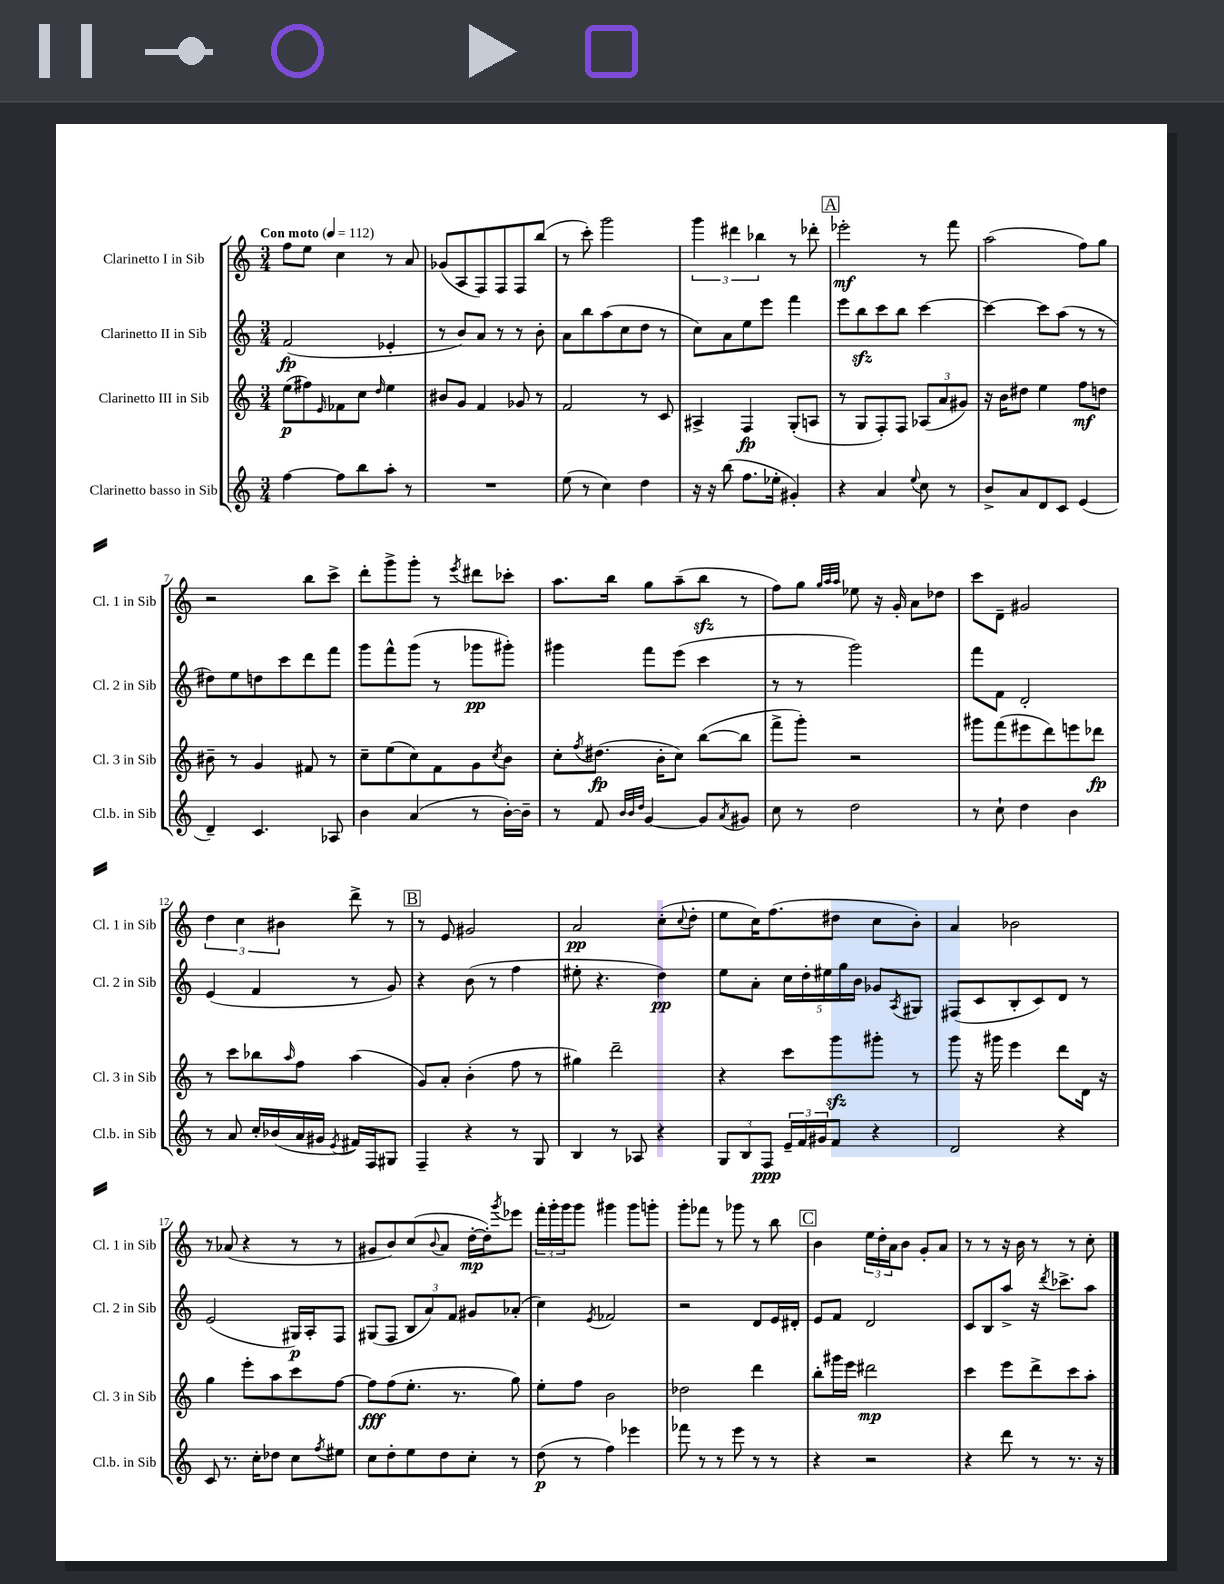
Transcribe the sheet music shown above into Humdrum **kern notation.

**kern	**kern	**kern	**kern
*staff4	*staff3	*staff2	*staff1
*clefG2	*clefG2	*clefG2	*clefG2
*k[]	*k[]	*k[]	*k[]
*M3/4	*M3/4	*M3/4	*M3/4
*MM112	*MM112	*MM112	*MM112
[4ff	(8ee	(2f	8ff
.	8ff#)	.	8ee
.	16qqe	.	.
8ff]	8f-	.	4cc
8bb	8cc	.	.
.	16qqdd	.	.
8aa'	4ee	4e-'	8r
8r	.	.	8a
=	=	=	=
2.r	8b#	8r	(8g-
.	8g	8b)	8A
.	4f	8a	8F)
.	.	8r	8F
.	8g-	8r	8F
.	8r	8b'	(8bb
=	=	=	=
(8ee	2f	8a	8r
8r	.	8bb	8ccc')
4cc)	.	(8aa	2ggg
.	.	8cc	.
4dd	8r	8dd	.
.	8c	8r	.
=	=	=	=
16r	4A#^	8cc)	6ggg
16r	.	.	.
(8bb	.	8a	.
.	.	.	6ddd#
8.ff	4F	8ee	.
.	.	.	6bb-
.	.	8eee	.
16ee-'	.	.	.
4g#')	(8G'	4fff	8r
.	8A	.	8ddd-'
=	=	=	=
4r	8r	8eee	2eee-'
.	8G	8bb	.
4a	8F')	8ccc	.
.	8F	8bb	.
8qqee	.	.	.
8cc	(12A-	[4ccc	8r
.	12a	.	.
8r	.	.	8fff
.	12g#)	.	.
=	=	=	=
8b^	16r	4ccc_	(2aa
.	16b	.	.
8a	8dd#	.	.
8d	4ee	8ccc]	.
8c	.	(8aa	.
(4e	8ff	8r	8ff)
.	8dd	8r	8gg
=	=	=	=
4d~)	8b#~	8dd#)	2r
.	8r	8ee	.
4.c	4g	8dd	.
.	.	8ccc	.
.	8f#	8ddd	8bb
8A-	8r	8fff	8ccc^
=	=	=	=
4b	8cc~	8ggg	8ddd'
.	(8ee	8fff^^	8ggg^
(4a	8cc)	(8ggg	8ggg'
.	8f	8r	8r
.	.	.	8qeee
8r	8g	8ggg-	8ddd#
.	8qcc	.	.
[16b')	8b	8ggg#')	8ccc-'
16b~]	.	.	.
=	=	=	=
8r	8cc'	4ggg#	8.aa
.	8qff	.	.
8f	(8.dd#	.	.
.	.	.	16bb
32qqb	.	.	.
32qqb	.	.	.
32qqdd	.	.	.
[4g	.	8fff	8gg
.	16b'	.	.
.	8cc)	(8eee	(8aa~
8g]	([8bb	4ccc	8bb
8qa	.	.	.
8g#	8bb]	.	8r
=	=	=	=
8cc	8fff^	8r	8ff)
8r	8ggg')	8r	8gg
.	.	.	32qqgg
.	.	.	32qqaa
.	.	.	32qqaa
2dd	2r	2ggg)	8ee-
.	.	.	16r
.	.	.	16g'
.	.	.	8a
.	.	.	8dd-
=	=	=	=
8r	8ggg#	8fff	8ccc
8cc`	(8fff	8f	8d~
4dd	8eee#	2d'	2g#
.	8ddd)	.	.
4b	8eee	.	.
.	8ddd-	.	.
=	=	=	=
8r	8r	(4e	6dd
8a	8ccc	.	.
.	.	.	6cc
16cc'	8bb-	4f	.
(16b-	.	.	.
.	.	.	6b#
.	16qqaa	.	.
16a	8ff	.	.
16g#	.	.	.
8qe	.	.	.
16f#)	(4aa	8r	8ddd^
16F	.	.	.
8G#	.	8g)	8r
=	=	=	=
4F~	8g)	4r	8r
.	8a'	.	8e
4r	(4b'	(8b	2g#
.	.	8r	.
8r	8ff	4ff	.
8G	8r	.	.
=	=	=	=
4B	4gg#)	8ee#'	2a
.	.	4.r	.
8r	2ddd~	.	.
8A-	.	.	.
4r	.	4dd)	(8cc'
.	.	.	8qqcc
.	.	.	8dd'
=	=	=	=
12G	4r	8ee	8ee
12B	.	.	.
.	.	8a'	16cc)
12F	.	.	.
.	.	.	(8.ff
24e~	8ccc	20cc	.
24f	.	.	.
.	.	20dd'	.
24g#	.	.	.
.	.	20ee#	.
8f	8ggg	.	8dd#
.	.	20gg	.
.	.	20b	.
4r	8ggg#'	8g-	8cc
.	.	8qA	.
.	8r	8G#	8b')
=	=	=	=
2d	8ggg	(8F#	4a
.	16r	8c	.
.	16ggg#	.	.
.	4eee	8B'	2b-
.	.	8c)	.
4r	8ddd	8d	.
.	16d	8r	.
.	16r	.	.
=	=	=	=
8c	4gg	(2e	8r
8.r	.	.	(8a-
.	8eee'	.	4r
16cc'	.	.	.
8dd-	8aa	.	.
8cc	8ccc	16G#)	8r
.	.	16A'	.
8qff	.	.	.
8ee#	[8ff	8F	8r
=	=	=	=
8cc	8ff]	(8G#	8g#
8dd'	(8ff	8F	8b)
8ee	8.ee'	12B	(8cc
.	.	12a)	.
.	.	.	8qqb
8dd	.	.	8a
.	.	12f	.
.	8.r	.	.
8cc'	.	8g#	[16dd'
.	.	.	16dd'])
.	.	.	8qggg
8r	8gg)	(8a-'	8eee-
=	=	=	=
(8dd	8ee'	4cc)	24fff'
.	.	.	24ggg'
.	.	.	24ggg
8r	8ff	.	8ggg
.	.	8qe	.
4ff)	2b	2f-	4ggg#
4eee-	.	.	8ggg#
.	.	.	8ggg'
=	=	=	=
8fff-	2dd-	2r	8ggg'
8r	.	.	8fff-
8r	.	.	8r
8eee	.	.	8ggg-
8r	4ddd	8d	8r
8r	.	16e	8bb
.	.	16d#'	.
=	=	=	=
4r	8bb'	8e	4b
.	16ggg#	8f	.
.	16eee	.	.
2r	2ddd#	2d	24ee
.	.	.	24dd'
.	.	.	24a
.	.	.	8b
.	.	.	8g'
.	.	.	8a
=	=	=	=
4r	4ccc	8c	8r
.	.	8B	8r
8ddd	8eee	8aa^	16r
.	.	.	16b
8r	8ddd^	16r	8r
.	.	8qddd	.
.	.	8.ccc-^	.
8.r	8ccc	.	8r
.	8aa'	8aa	8cc'
16r	.	.	.
==	==	==	==
*-	*-	*-	*-
